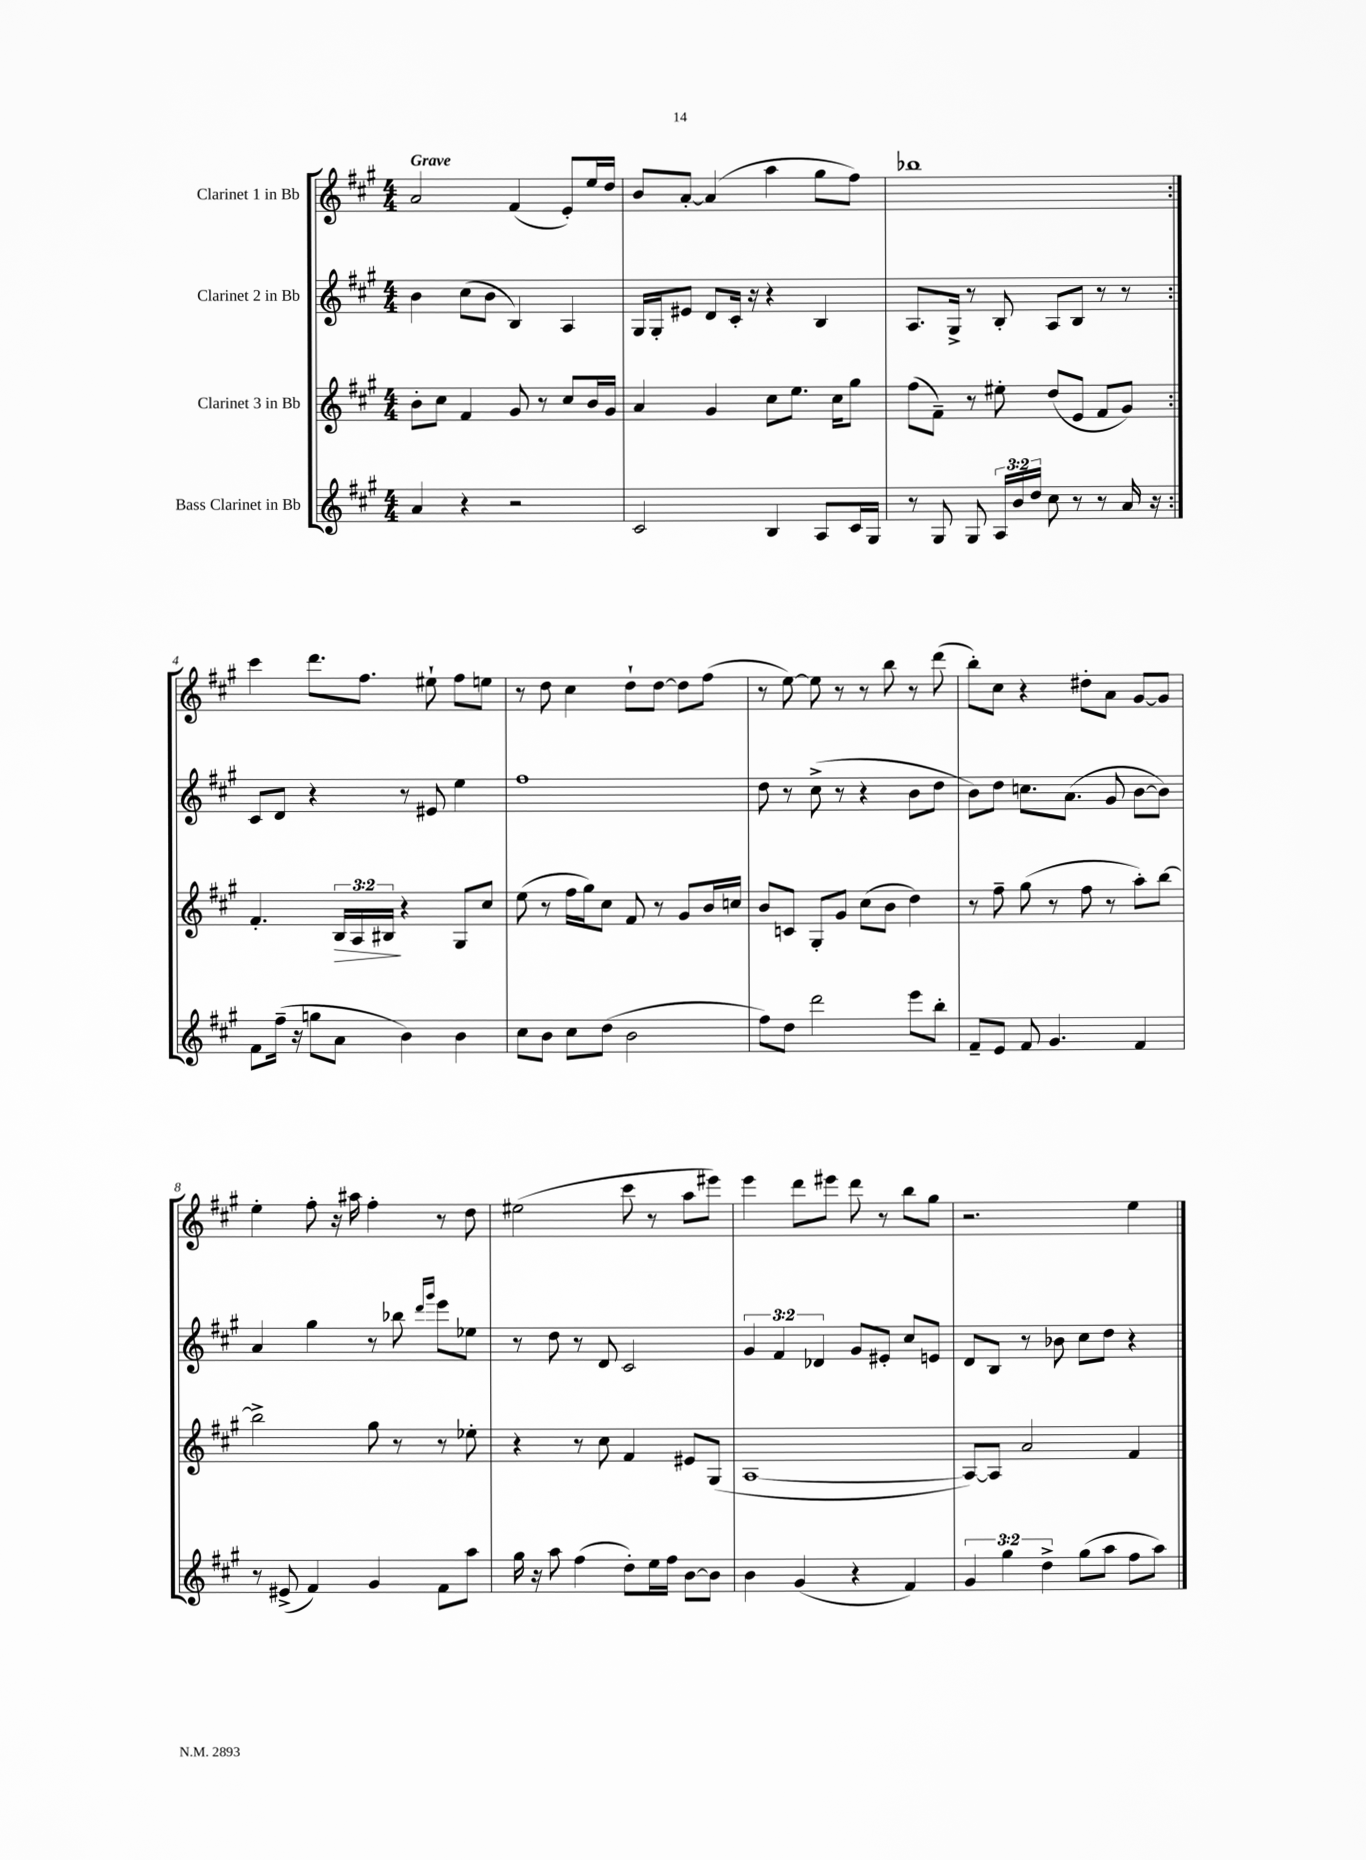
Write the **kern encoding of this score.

**kern	**kern	**kern	**kern
*staff4	*staff3	*staff2	*staff1
*clefG2	*clefG2	*clefG2	*clefG2
*k[f#c#g#]	*k[f#c#g#]	*k[f#c#g#]	*k[f#c#g#]
*M4/4	*M4/4	*M4/4	*M4/4
4a	8b'	4b	2a
.	8cc#	.	.
4r	4f#	(8cc#	.
.	.	8b	.
2r	8g#	4B)	(4f#
.	8r	.	.
.	8cc#	4A	8e')
.	16b	.	16ee
.	16g#	.	16dd
=	=	=	=
2c#	4a	16G#	8b
.	.	16G#'	.
.	.	8e#	[8a'
.	4g#	8d	(4a]
.	.	16c#'	.
.	.	16r	.
4B	8cc#	4r	4aa
.	8.ee	.	.
8A	.	4B	8gg#
.	16cc#	.	.
16c#	8gg#	.	8ff#)
16G#	.	.	.
=	=	=	=
8r	(8ff#	8.A	1bb-
8G#	8f#~)	.	.
.	.	16G#^	.
8G#	8r	8r	.
24A	8ee#'	8B'	.
24b	.	.	.
24dd	.	.	.
8cc#	(8dd	8A	.
8r	8e	8B	.
8r	8f#	8r	.
16a	8g#)	8r	.
16r	.	.	.
=:|!	=:|!	=:|!	=:|!
8f#	4.f#'	8c#	4ccc#
(16ff#~	.	8d	.
16r	.	.	.
8gg	.	4r	8.ddd
8a	24B	.	.
.	24A	.	.
.	.	.	8.ff#
.	24B#	.	.
4b)	4r	8r	.
.	.	8e#	8ee#`
4b	8G#	4ee	8ff#
.	8cc#	.	8ee
=	=	=	=
8cc#	(8ee	1ff#	8r
8b	8r	.	8dd
8cc#	16ff#	.	4cc#
.	16gg#)	.	.
(8dd	8cc#	.	.
2b	8f#	.	8dd`
.	8r	.	[8dd
.	8g#	.	8dd]
.	16b	.	(8ff#
.	16cc	.	.
=	=	=	=
8ff#)	8b	8dd	8r
8dd	8c	8r	[8ee)
2ddd	8G#'	(8cc#^	8ee]
.	8g#	8r	8r
.	(8cc#	4r	8r
.	8b	.	8bb
8eee	4dd)	8b	8r
8bb'	.	8dd	(8ddd
=	=	=	=
8f#~	8r	8b)	8bb')
8e	8ff#~	8dd	8cc#
8f#	(8gg#	8.cc	4r
4.g#	8r	.	.
.	.	(8.a	.
.	8ff#	.	8dd#'
.	8r	8g#	8a
4f#	8aa')	[8b	[8g#
.	[8bb	8b])	8g#]
=	=	=	=
8r	2bb^]	4a	4ee'
(8e#^	.	.	.
4f#)	.	4gg#	8ff#'
.	.	.	16r
.	.	.	16aa#
4g#	8gg#	8r	4ff#'
.	8r	8bb-	.
.	.	16qqddd	.
.	.	16qqggg#	.
8f#	8r	8eee	8r
8aa	8ee-'	8ee-	8dd
=	=	=	=
16gg#	4r	8r	(2ee#
16r	.	.	.
8aa	.	8dd	.
(4ff#	8r	8r	.
.	8cc#	8d	.
8dd')	4f#	2c#	8ccc#
16ee	.	.	8r
16ff#	.	.	.
[8b	8e#	.	8aa
8b]	(8G#	.	8eee#)
=	=	=	=
4b	[1A	6g#	4eee
.	.	6f#	.
(4g#	.	.	8ddd
.	.	6d-	.
.	.	.	8eee#
4r	.	8g#	8ddd
.	.	8e#'	8r
4f#)	.	8cc#	8bb
.	.	8e	8gg#
=	=	=	=
6g#	8A_)	8d	2.r
.	8A]	8B	.
6gg#	.	.	.
.	2a	8r	.
6dd^	.	.	.
.	.	8b-	.
(8gg#	.	8cc#	.
8aa	.	8dd	.
8ff#	4f#	4r	4ee
8aa)	.	.	.
==	==	==	==
*-	*-	*-	*-
